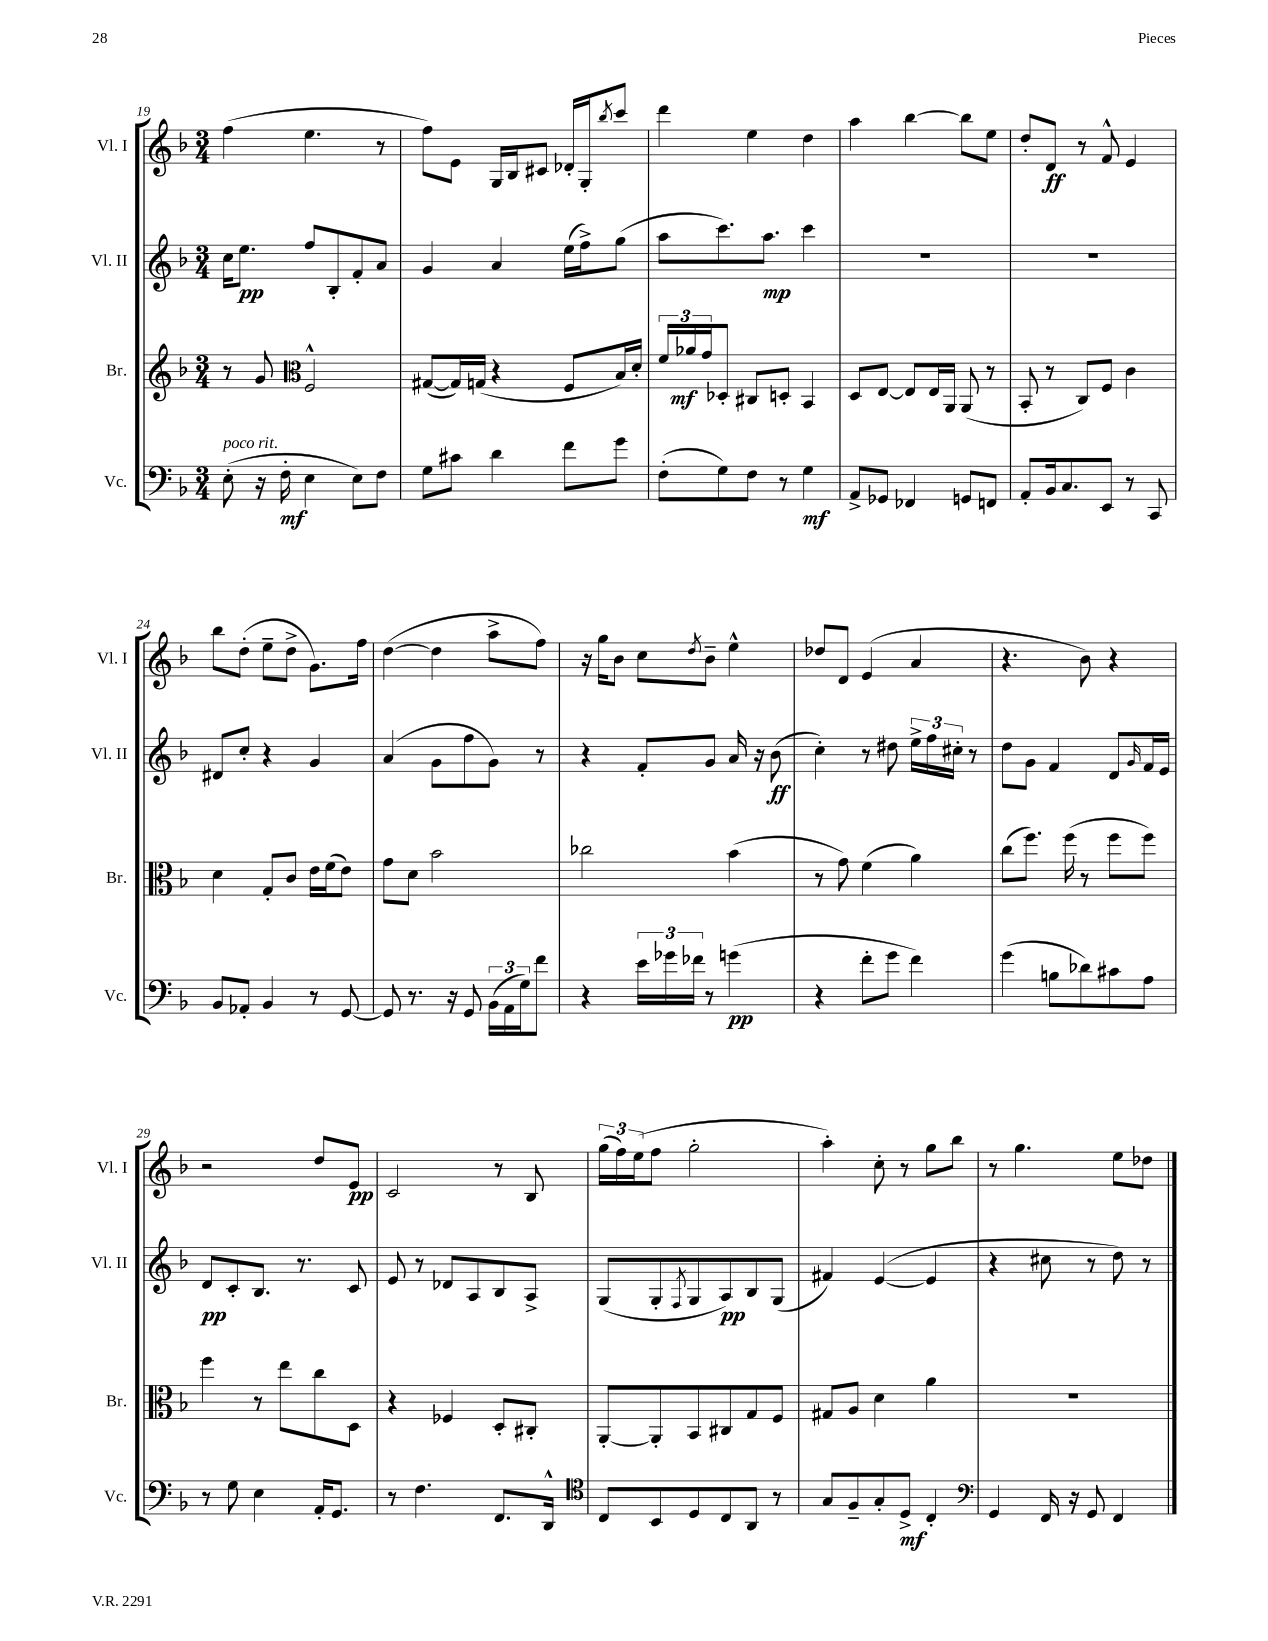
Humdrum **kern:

**kern	**dynam	**kern	**dynam	**kern	**dynam	**kern	**dynam
*part4	*part4	*part3	*part3	*part2	*part2	*part1	*part1
*staff4	*staff4	*staff3	*staff3	*staff2	*staff2	*staff1	*staff1
*I"Vc.	*	*I"Br.	*	*I"Vl. II	*	*I"Vl. I	*
*I'Vc.	*	*I'Br.	*	*I'Vl. II	*	*I'Vl. I	*
*clefF4	*	*clefG2	*	*clefG2	*	*clefG2	*
*k[b-]	*	*k[b-]	*	*k[b-]	*	*k[b-]	*
*M3/4	*	*M3/4	*	*M3/4	*	*M3/4	*
=19	=19	=19	=19	=19	=19	=19	=19
!LO:TX:a:i:t=poco rit.	!	!	!	!	!	!	!
(8E'\	.	8r	.	16cc\KL	.	(4ff\	.
.	.	.	.	8.ee\J	pp	.	.
16r	.	8g/	.	.	.	.	.
16F'\	mf	.	.	.	.	.	.
*	*	*clefC3	*	*	*	*	*
4E\	.	2F^^/	.	8ff/L	.	4.ee\	.
.	.	.	.	8B-'/	.	.	.
8E\L)	.	.	.	8f'/	.	.	.
8F\J	.	.	.	8a/J	.	8r	.
=20	=20	=20	=20	=20	=20	=20	=20
8G\L	.	([8G#X/L	.	4g/	.	8ff\L)	.
8c#X\J	.	16G#/L])	.	.	.	8e\J	.
.	.	(16Gn/JJ	.	.	.	.	.
4d\	.	4r	.	4a/	.	16G/LL	.
.	.	.	.	.	.	16B-/J	.
.	.	.	.	.	.	8c#X/J	.
8f\L	.	8F/L	.	(16ee\LL	.	16d-X'/LL	.
.	.	.	.	16ff^\J)	.	16G'/J	.
.	.	.	.	.	.	8qbb-/	.
8g\J	.	16B-/L)	.	(8gg\J	.	8ccc/J	.
.	.	16d'/JJ	.	.	.	.	.
=21	=21	=21	=21	=21	=21	=21	=21
(8F'\L	.	24f/LL	.	8aa\L	.	4ddd\	.
.	.	24a-X/	mf	.	.	.	.
.	.	24g/J	.	.	.	.	.
8G\)	.	8D-X'/J	.	8.ccc\)	.	.	.
8F\J	.	8C#X/L	.	.	.	4ee\	.
.	.	.	.	8.aa\J	mp	.	.
8r	.	8Dn'/J	.	.	.	.	.
4G\	mf	4BB-/	.	4ccc\	.	4dd\	.
=22	=22	=22	=22	=22	=22	=22	=22
8AA^/L	.	8D/L	.	2.r	.	4aa\	.
8GG-X/J	.	[8E/J	.	.	.	.	.
4FF-X/	.	8E/L]	.	.	.	[4bb-\	.
.	.	16E/L	.	.	.	.	.
.	.	16AA/JJ	.	.	.	.	.
8GGn/L	.	(8AA/	.	.	.	8bb-\L]	.
8FFn/J	.	8r	.	.	.	8ee\J	.
=23	=23	=23	=23	=23	=23	=23	=23
8AA'/L	.	8BB-'/	.	2.r	.	8dd'/L	.
16BB-/k	.	8r	.	.	.	8d/J	ff
8.C/	.	.	.	.	.	.	.
.	.	8C/L)	.	.	.	8r	.
8EE/J	.	8F/J	.	.	.	8f^^/	.
8r	.	4c\	.	.	.	4e/	.
8CC/	.	.	.	.	.	.	.
!!LO:LB:g=z
=24	=24	=24	=24	=24	=24	=24	=24
8BB-/L	.	4d\	.	8d#X/L	.	8bb-\L	.
8AA-X'/J	.	.	.	8cc'/J	.	(8dd'\J	.
4BB-/	.	8G'/L	.	4r	.	8ee~\L	.
.	.	8c/J	.	.	.	8dd^\J	.
8r	.	16e\LL	.	4g/	.	8.g\L)	.
.	.	(16f\J	.	.	.	.	.
[8GG/	.	8e\J)	.	.	.	.	.
.	.	.	.	.	.	16ff\Jk	.
=25	=25	=25	=25	=25	=25	=25	=25
8GG/]	.	8g\L	.	(4a/	.	([4dd\	.
8.r	.	8d\J	.	.	.	.	.
.	.	2b-\	.	8g\L	.	4dd\]	.
16r	.	.	.	.	.	.	.
8GG/	.	.	.	8ff\	.	.	.
(24BB-\LL	.	.	.	8g\J)	.	8aa^\L	.
24AA\	.	.	.	.	.	.	.
24G\J)	.	.	.	.	.	.	.
8f\J	.	.	.	8r	.	8ff\J)	.
=26	=26	=26	=26	=26	=26	=26	=26
4r	.	2cc-X\	.	4r	.	16r	.
.	.	.	.	.	.	16gg\KL	.
.	.	.	.	.	.	8b-\J	.
24e\LL	.	.	.	8f'/L	.	8cc\L	.
24g-X\	.	.	.	.	.	.	.
24f-X\JJ	.	.	.	.	.	.	.
.	.	.	.	.	.	8qdd/	.
8r	.	.	.	8g/J	.	8b-~\J	.
(4gn\	pp	(4b-\	.	16a/	.	4ee^^\	.
.	.	.	.	16r	.	.	.
.	.	.	.	(8b-\	ff	.	.
=27	=27	=27	=27	=27	=27	=27	=27
4r	.	8r	.	4cc'\)	.	8dd-X/L	.
.	.	8g\)	.	.	.	8d/J	.
8f'\L	.	(4f\	.	8r	.	(4e/	.
8g\J	.	.	.	8dd#X\	.	.	.
4f\)	.	4a\)	.	24ee^\LL	.	4a/	.
.	.	.	.	24ff\	.	.	.
.	.	.	.	24cc#X'\JJ	.	.	.
.	.	.	.	8r	.	.	.
=28	=28	=28	=28	=28	=28	=28	=28
(4g\	.	(8cc\L	.	8dd\L	.	4.r	.
.	.	8.ff\J)	.	8g\J	.	.	.
8Bn\L	.	.	.	4f/	.	.	.
.	.	(16ff\	.	.	.	.	.
8d-X\)	.	8r	.	.	.	8b-\)	.
8c#X\	.	8ff\L	.	8d/L	.	4r	.
.	.	.	.	16qqg/	.	.	.
8A\J	.	8ff\J)	.	16f/L	.	.	.
.	.	.	.	16e/JJ	.	.	.
!!LO:LB:g=z
=29	=29	=29	=29	=29	=29	=29	=29
8r	.	4ff\	.	8d/L	pp	2r	.
8G\	.	.	.	8c'/	.	.	.
4E\	.	8r	.	8.B-/J	.	.	.
.	.	8ee\L	.	.	.	.	.
.	.	.	.	8.r	.	.	.
16AA'/KL	.	8cc\	.	.	.	8dd/L	.
8.GG/J	.	.	.	.	.	.	.
.	.	8D\J	.	8c/	.	8e/J	pp
=30	=30	=30	=30	=30	=30	=30	=30
8r	.	4r	.	8e/	.	2c/	.
4.F\	.	.	.	8r	.	.	.
.	.	4F-X/	.	8d-X/L	.	.	.
.	.	.	.	8A/	.	.	.
8.FF/L	.	8D'/L	.	8B-/	.	8r	.
.	.	8C#X'/J	.	8A^/J	.	8B-/	.
16DD^^/Jk	.	.	.	.	.	.	.
=31	=31	=31	=31	=31	=31	=31	=31
*clefC4	*	*	*	*	*	*	*
8C/L	.	[8AA'/L	.	(8G/L	.	(24gg\LL	.
.	.	.	.	.	.	24ff\)	.
.	.	.	.	.	.	(24ee\J	.
8BB-/	.	8AA'/]	.	8G'/	.	8ff\J	.
.	.	.	.	8qF/	.	.	.
8D/	.	8BB-/	.	8G/	.	2gg'\	.
8C/	.	8C#X/	.	8A/)	pp	.	.
8AA/J	.	8G/	.	8B-/	.	.	.
8r	.	8F/J	.	(8G/J	.	.	.
=32	=32	=32	=32	=32	=32	=32	=32
8G/L	.	8G#X/L	.	4f#X/)	.	4aa'\)	.
8F~/	.	8A/J	.	.	.	.	.
8G'/	.	4d\	.	([4e/	.	8cc'\	.
8D^/J	mf	.	.	.	.	8r	.
4C'/	.	4a\	.	4e/]	.	8gg\L	.
.	.	.	.	.	.	8bb-\J	.
=33	=33	=33	=33	=33	=33	=33	=33
*clefF4	*	*	*	*	*	*	*
4GG/	.	2.r	.	4r	.	8r	.
.	.	.	.	.	.	4.gg\	.
16FF/	.	.	.	8cc#X\	.	.	.
16r	.	.	.	.	.	.	.
8GG/	.	.	.	8r	.	.	.
4FF/	.	.	.	8dd\)	.	8ee\L	.
.	.	.	.	8r	.	8dd-X\J	.
==	==	==	==	==	==	==	==
*-	*-	*-	*-	*-	*-	*-	*-
